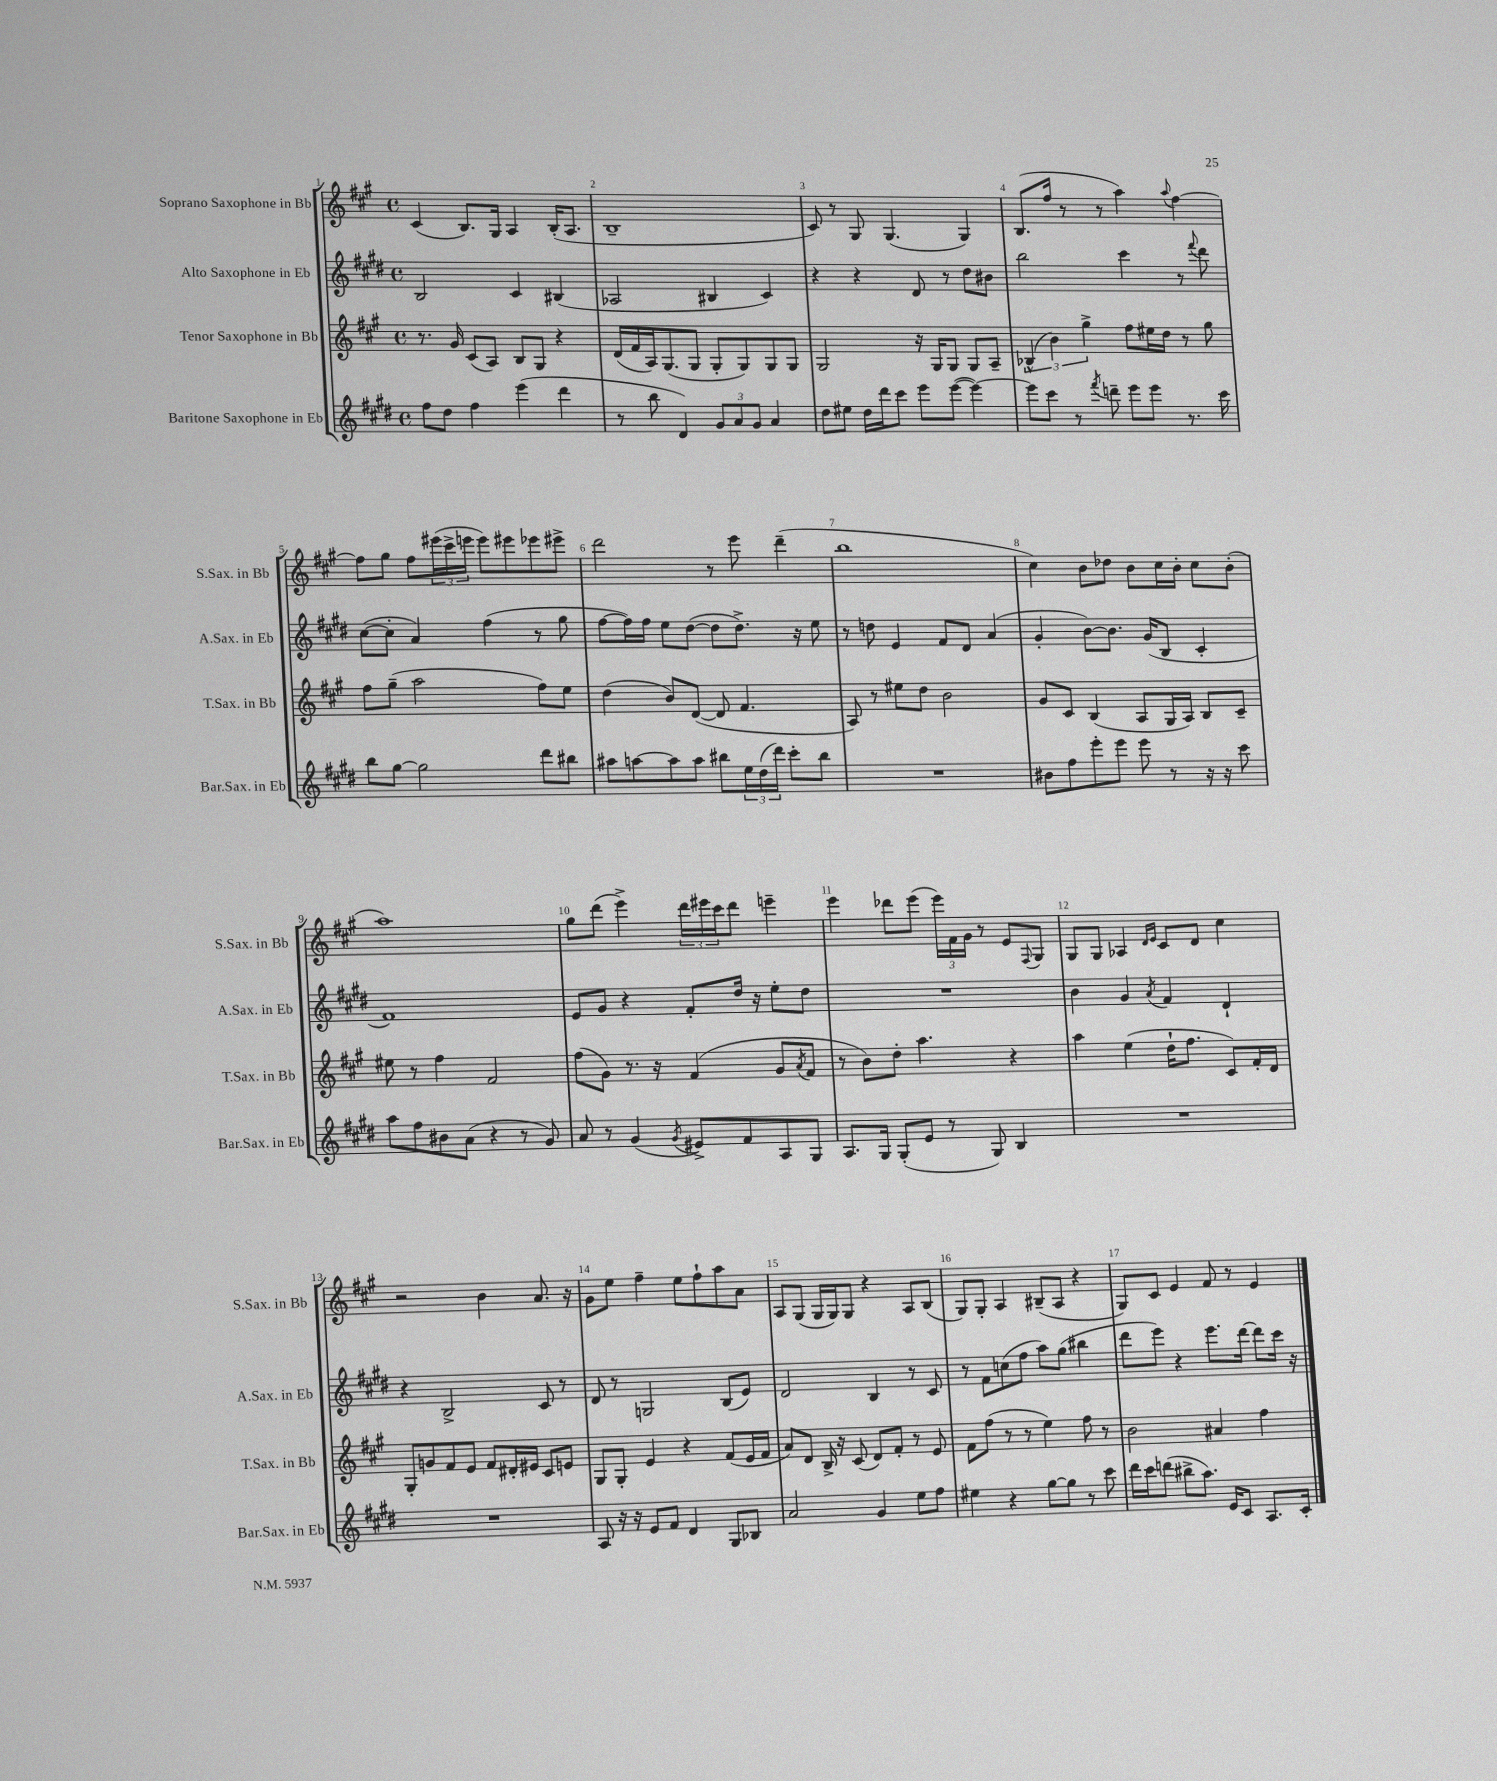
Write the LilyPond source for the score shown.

<<
\new StaffGroup <<
\new Staff = "s0" \with { instrumentName = "Soprano Saxophone in Bb" shortInstrumentName = "S.Sax. in Bb" } {
    \clef treble \key a \major \defaultTimeSignature \time 4/4
    cis'4( b8.) gis16 a4 b16-.( a8. |
    b1-- |
    cis'8) r8 gis8 gis4.( gis4) |
    b8.( fis''16 r8 r8 a''4) \appoggiatura { a''8 } fis''4~ |
    fis''8 gis''8 fis''8 \tuplet 3/2 { eis'''16( cis'''16-> e'''16 } e'''8) eis'''8 ees'''8 eis'''8-> |
    d'''2 r8 e'''8 d'''4--( |
    b''1 |
    cis''4) b'8 des''8 b'8 cis''16 b'16-. cis''8 b'8-.( |
    a''1) |
    gis''8 d'''8( e'''4->) \tuplet 3/2 { d'''16 eis'''16 cis'''16 } d'''8 e'''4-- |
    e'''4 des'''8 e'''8( \tuplet 3/2 { e'''16) fis'16 gis'16 } r8 e'8 \appoggiatura { fis8 } gis8 |
    gis8 gis8 aes4 \grace { d'16 e'16 } cis'8 d'8 cis''4 |
    r2 b'4 a'8. r16 |
    gis'8 e''8 fis''4-- e''8 fis''8-! a''8 a'8 |
    a8 gis8( gis16 gis16) gis8 r4 a8 b8( |
    gis8) gis8-. a4 bis8--( a8 r4 |
    gis8) cis'8 e'4 fis'8 r8 e'4 \bar "|." |
}
\new Staff = "s1" \with { instrumentName = "Alto Saxophone in Eb" shortInstrumentName = "A.Sax. in Eb" } {
    \clef treble \key e \major \defaultTimeSignature \time 4/4
    b2 cis'4 bis4( |
    aes2 bis4 cis'4) |
    r4 r4 dis'8 r8 dis''8 bis'8 |
    b''2 cis'''4 r8 \appoggiatura { fis'''8 } dis'''8 |
    cis''8~( cis''8-. a'4) fis''4( r8 gis''8 |
    fis''8~ fis''16) fis''16 e''8 dis''8~( dis''8 dis''8.->) r16 e''8 |
    r8 d''8 e'4 fis'8 dis'8 a'4( |
    gis'4-. b'8~) b'8. gis'16( b8 cis'4-. |
    fis'1) |
    e'8 gis'8 r4 fis'8-. dis''16 r16 e''8-. dis''8 |
    R1 |
    b'4 gis'4 \acciaccatura { a'8 } fis'4 dis'4-! |
    r4 b2-> cis'8 r8 |
    dis'8 r8 g2 b8( e'8) |
    dis'2 b4 r8 cis'8 |
    r8 fis'8 c''8( fis''8 a''8) gis''8( bis''4 |
    dis'''8 e'''8) r4 e'''8. dis'''16~ dis'''8 cis'''16 r16 \bar "|." |
}
\new Staff = "s2" \with { instrumentName = "Tenor Saxophone in Bb" shortInstrumentName = "T.Sax. in Bb" } {
    \clef treble \key a \major \defaultTimeSignature \time 4/4
    r8. gis'16 cis'8( a8) b8 gis8 r4 |
    d'16( fis'16 a16) gis8.( gis8 gis8-. gis8) gis8 gis8 |
    gis2 r16 gis16 gis8 gis8 a8-- |
    \tuplet 3/2 { bes4-^( b'4) gis''4-> } fis''8 eis''16 d''16 r8 gis''8 |
    fis''8 gis''8--( a''2 fis''8) e''8 |
    d''4( b'8) d'8~( d'8 fis'4. |
    a8) r8 eis''8 d''8 b'2 |
    gis'8 cis'8 b4( a8 gis16 a16) b8 cis'8-- |
    eis''8 r8 fis''4 fis'2 |
    fis''8( gis'8) r8. r16 fis'4( gis'8 \acciaccatura { a'8 } fis'8 |
    r8 b'8) d''8-. a''4. r4 |
    a''4 e''4( d''16-! fis''8. cis'8) fis'16-. d'16 |
    gis8-. g'8 fis'8 e'8 fis'8 dis'16-. eis'16 cis'8 e'8 |
    gis8 gis8-. e'4 r4 fis'8( e'16 fis'16 |
    a'8) d'8 b16-> r16 cis'8( d'8) fis'8-. r8 e'8 |
    fis'8 fis''8( r8 r8 e''4) fis''8 r8 |
    b'2 ais'4 fis''4 \bar "|." |
}
\new Staff = "s3" \with { instrumentName = "Baritone Saxophone in Eb" shortInstrumentName = "Bar.Sax. in Eb" } {
    \clef treble \key e \major \defaultTimeSignature \time 4/4
    fis''8 dis''8 fis''4 e'''4( dis'''4 |
    r8 b''8 dis'4) \tuplet 3/2 { gis'8 a'8 gis'8 } a'4 |
    dis''8 eis''8 dis''16 dis'''16 cis'''8 e'''8 e'''8~( e'''4~) |
    e'''8 cis'''8 r8 \acciaccatura { fis'''8 } d'''8-- e'''8 e'''8 r8. cis'''16 |
    b''8 gis''8~ gis''2 dis'''8 bis''8 |
    ais''8 a''8~ a''8 a''8 bis''8 \tuplet 3/2 { e''16 dis''16( dis'''16) } cis'''8-. bis''8 |
    R1 |
    bis'8 fis''8 e'''8-. e'''8 e'''8 r8 r16 r16 cis'''8 |
    a''8 fis''8 bis'8 a'8( r4 r8 gis'8) |
    a'8 r8 gis'4( \acciaccatura { gis'8 } eis'8->) fis'8 a8 gis8 |
    a8. gis16 gis8-.( e'8 r8 gis8) b4 |
    R1 |
    R1 |
    a8 r16 r16 e'8 fis'8 dis'4 gis8 bes8 |
    a'2 gis'4 e''8 fis''8 |
    eis''4 r4 gis''8~ gis''8 r8 cis'''8 |
    dis'''16 cis'''16 d'''8( bis''8-> a''8.) e'16 cis'8 a8. cis'16-. \bar "|." |
}
>>
>>
\layout { \context { \Score \override BarNumber.break-visibility = ##(#f #t #t) barNumberVisibility = #all-bar-numbers-visible } }
